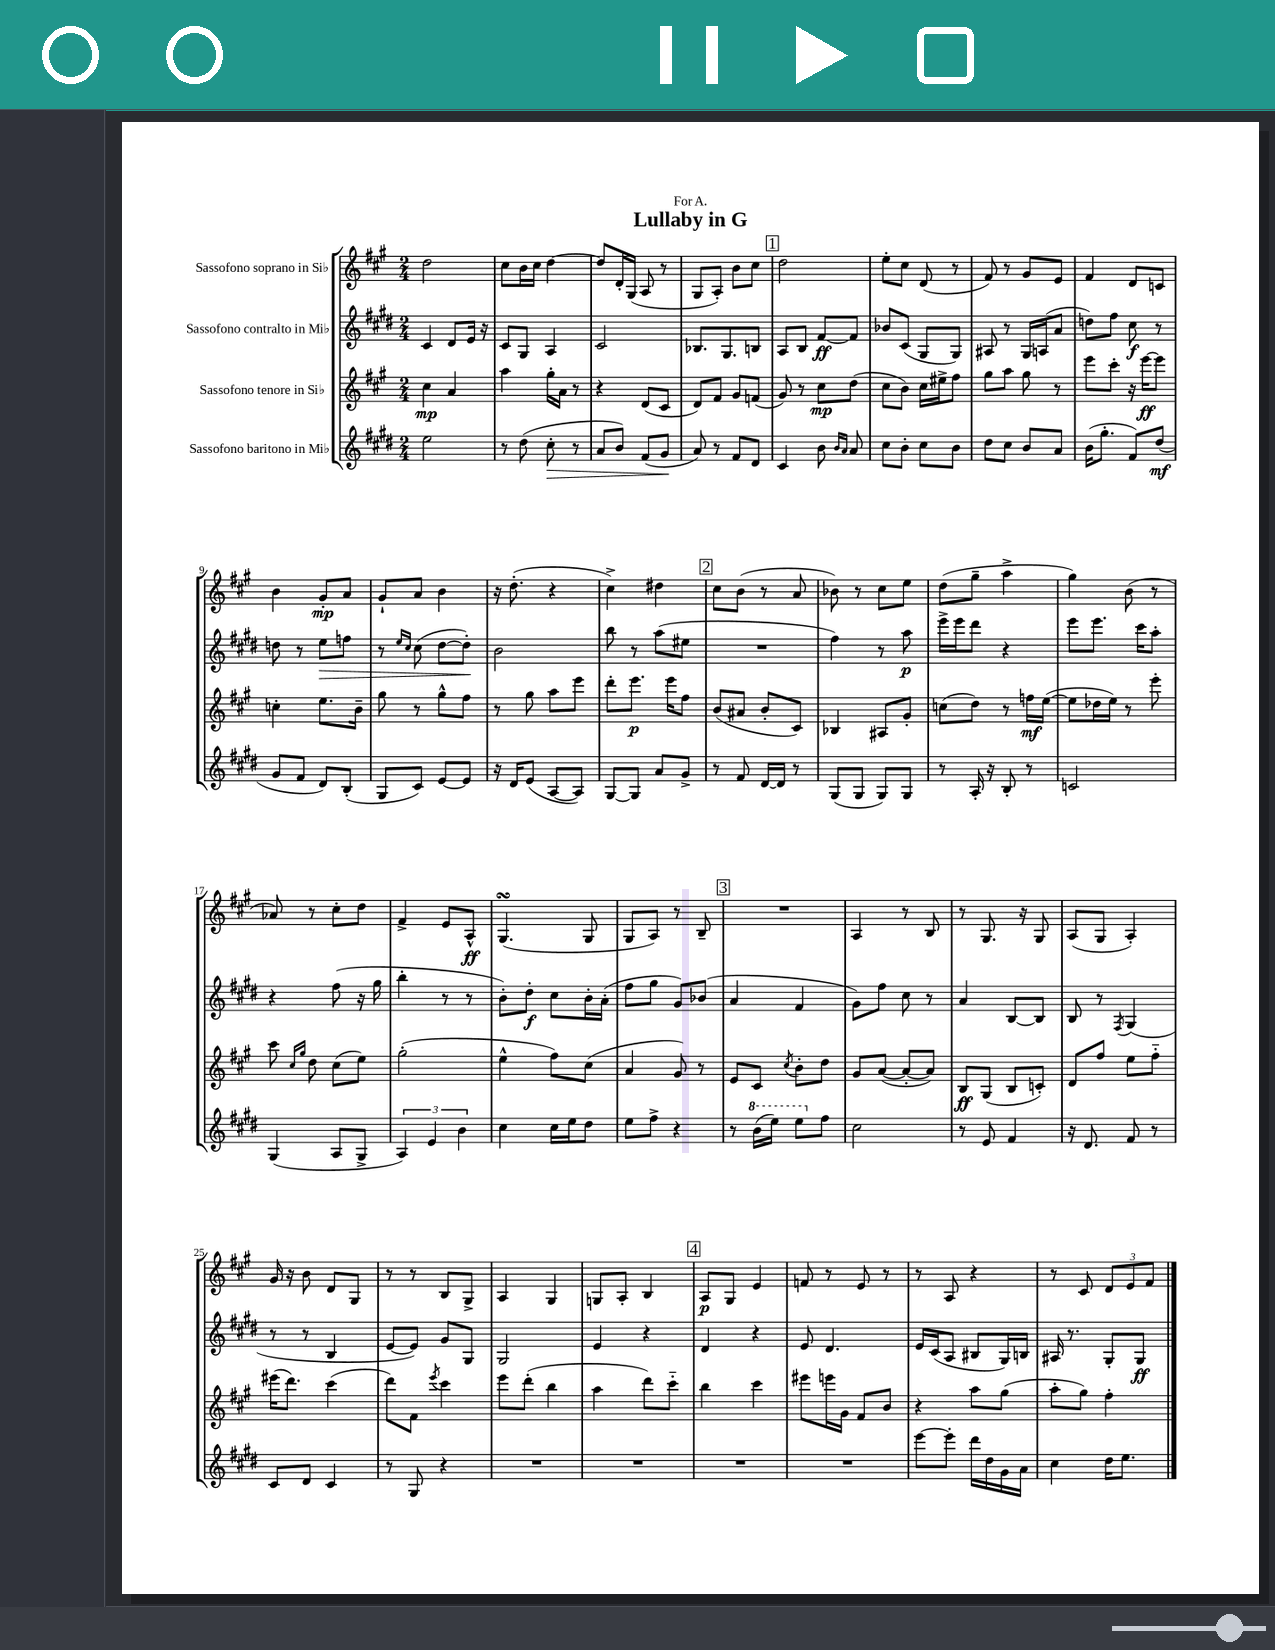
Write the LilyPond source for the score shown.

\header { title = "Lullaby in G" dedication = "For A." }
<<
\new StaffGroup <<
\new Staff = "s0" \with { instrumentName = "Sassofono soprano in Sib" } {
    \clef treble \key a \major \numericTimeSignature \time 2/4
    d''2 |
    cis''8 b'16 cis''16 d''4~ |
    d''8 d'16-. gis16( a8 r8 |
    gis8 a8-.) b'8 cis''8 |
    \mark \markup { \box "1" } d''2 |
    e''8-. cis''8 d'8( r8 |
    fis'8) r8 gis'8 e'8 |
    fis'4 d'8 c'8 |
    b'4 gis'8-.\mp a'8 |
    gis'8-! a'8 b'4 |
    r16 d''8.-.( r4 |
    cis''4->) dis''4 |
    \mark \markup { \box "2" } cis''8 b'8( r8 a'8 |
    bes'8) r8 cis''8 e''8 |
    d''8( gis''8-- a''4-> |
    gis''4) b'8( r8 |
    aes'8) r8 cis''8-. d''8 |
    fis'4-> e'8 a8-^\ff |
    gis4.\turn( gis8 |
    gis8 a8) r8 b8-- |
    \mark \markup { \box "3" } R2 |
    a4 r8 b8 |
    r8 gis8. r16 gis8 |
    a8( gis8 a4-.) |
    gis'16 r16 b'8 d'8 gis8 |
    r8 r8 b8 gis8-> |
    a4 gis4 |
    g8 a8-. b4 |
    \mark \markup { \box "4" } a8\p gis8 e'4 |
    f'8 r8 e'8 r8 |
    r8 a8 r4 |
    r8 cis'8 \tuplet 3/2 { d'8 e'8 fis'8 } \bar "|." |
}
\new Staff = "s1" \with { instrumentName = "Sassofono contralto in Mib" } {
    \clef treble \key e \major \numericTimeSignature \time 2/4
    cis'4 dis'8 e'16 r16 |
    cis'8 gis8 a4 |
    cis'2 |
    bes8. gis8. b8 |
    \mark \markup { \box "1" } a8 b8 fis'8~\ff fis'8 |
    bes'8 cis'8( gis8 gis8) |
    ais8 r8 gis16 a16( a'8 |
    d''8) fis''8 cis''8\f r8 |
    d''8 r8 e''8\> f''8 |
    r8 \grace { e''16 cis''16 } cis''8( dis''8~ dis''8-.\!) |
    b'2 |
    b''8 r8 a''8( eis''8 |
    \mark \markup { \box "2" } R2 |
    fis''4) r8 a''8\p |
    e'''16-> e'''16 dis'''8 r4 |
    e'''8 e'''8. cis'''16 a''8-. |
    r4 fis''8( r16 gis''16 |
    b''4-. r8 r8 |
    b'8-.) dis''8-.\f cis''8 b'16-. a'16-.( |
    fis''8 gis''8 gis'8) bes'8( |
    \mark \markup { \box "3" } a'4 fis'4 |
    gis'8) fis''8 cis''8 r8 |
    a'4 b8~ b8 |
    b8 r8 \acciaccatura { fis8 } gis4( |
    r8 r8 b4 |
    e'8~ e'8) gis'8 gis8 |
    gis2 |
    e'4 r4 |
    \mark \markup { \box "4" } dis'4 r4 |
    e'8 dis'4. |
    e'16 cis'16( a8 bis8 gis16) b16 |
    ais16 r8. gis8-. gis8\ff \bar "|." |
}
\new Staff = "s2" \with { instrumentName = "Sassofono tenore in Sib" } {
    \clef treble \key a \major \numericTimeSignature \time 2/4
    cis''4\mp a'4 |
    a''4 gis''16-. a'16 r8 |
    r4 d'8( cis'8 |
    d'8) fis'8 gis'8 f'8( |
    \mark \markup { \box "1" } gis'8) r8 cis''8\mp d''8( |
    cis''8 b'8) cis''16 eis''16-> fis''8 |
    gis''8 a''8 gis''8 r8 |
    e'''8 cis'''8-. r16 e'''16~\ff e'''8 |
    c''4-. e''8. b'16-- |
    gis''8 r8 gis''8-^ fis''8 |
    r8 gis''8 a''8 e'''8 |
    d'''8-. e'''8.\p e'''16 fis''8 |
    \mark \markup { \box "2" } b'8( ais'8 b'8-. cis'8) |
    bes4 ais8 gis'8-. |
    c''8( d''8) r8 f''16\mf e''16~( |
    e''8 des''16 e''16) r8 e'''8-. |
    cis'''8 \grace { cis''16 gis''16 } d''8 cis''8( e''8) |
    gis''2-.( |
    e''4-^ fis''8) cis''8( |
    a'4 gis'8) r8 |
    \mark \markup { \box "3" } e'8 cis'8 \acciaccatura { cis''8 } b'8-. d''8 |
    gis'8 a'8~( a'8~-. a'8) |
    b8\ff gis8( b8 c'8-.) |
    d'8 fis''8 e''8 fis''8-_ |
    eis'''16( d'''8.) cis'''4( |
    d'''8) fis'8 \acciaccatura { e'''8 } cis'''4 |
    e'''8 d'''8-.( b''4 |
    a''4 d'''8) cis'''8-_ |
    \mark \markup { \box "4" } b''4 cis'''4 |
    eis'''8 e'''16 gis'16 fis'8 b'8 |
    r4 a''8 gis''8( |
    a''8-. gis''8) fis''4-. \bar "|." |
}
\new Staff = "s3" \with { instrumentName = "Sassofono baritono in Mib" } {
    \clef treble \key e \major \numericTimeSignature \time 2/4
    e''2 |
    r8 dis''8( cis''8-.\> r8 |
    a'8 b'8) fis'8( gis'8\! |
    a'8) r8 fis'8 dis'8 |
    \mark \markup { \box "1" } cis'4 b'8 \grace { b'16 a'16 } a'8 |
    cis''8 b'8-. cis''8 b'8 |
    dis''8 cis''8 b'8 a'8 |
    b'16( gis''8.-. fis'8) dis''8\mf( |
    gis'8 fis'8 dis'8) b8-.( |
    gis8 cis'8) e'8~ e'8 |
    r16 dis'16 e'8( a8~ a8) |
    gis8~ gis8 a'8 gis'8-> |
    \mark \markup { \box "2" } r8 fis'8 dis'16~ dis'16 r8 |
    gis8( gis8 gis8) gis8 |
    r8 a16-. r16 b8-. r8 |
    c'2 |
    gis4( a8 gis8-> |
    \tuplet 3/2 { a4) e'4 b'4 } |
    cis''4 cis''16 e''16 dis''8 |
    e''8 fis''8-> r4 |
    \mark \markup { \box "3" } r8 \ottava #1 b''16( e'''16) e'''8 \ottava #0 fis''8 |
    cis''2 |
    r8 e'8 fis'4 |
    r16 dis'8. fis'8 r8 |
    cis'8 dis'8 cis'4 |
    r8 gis8 r4 |
    R2 |
    R2 |
    \mark \markup { \box "4" } R2 |
    R2 |
    e'''8~ e'''8-. dis'''16 dis''16 gis'16 a'16 |
    cis''4 dis''16 e''8. \bar "|." |
}
>>
>>
